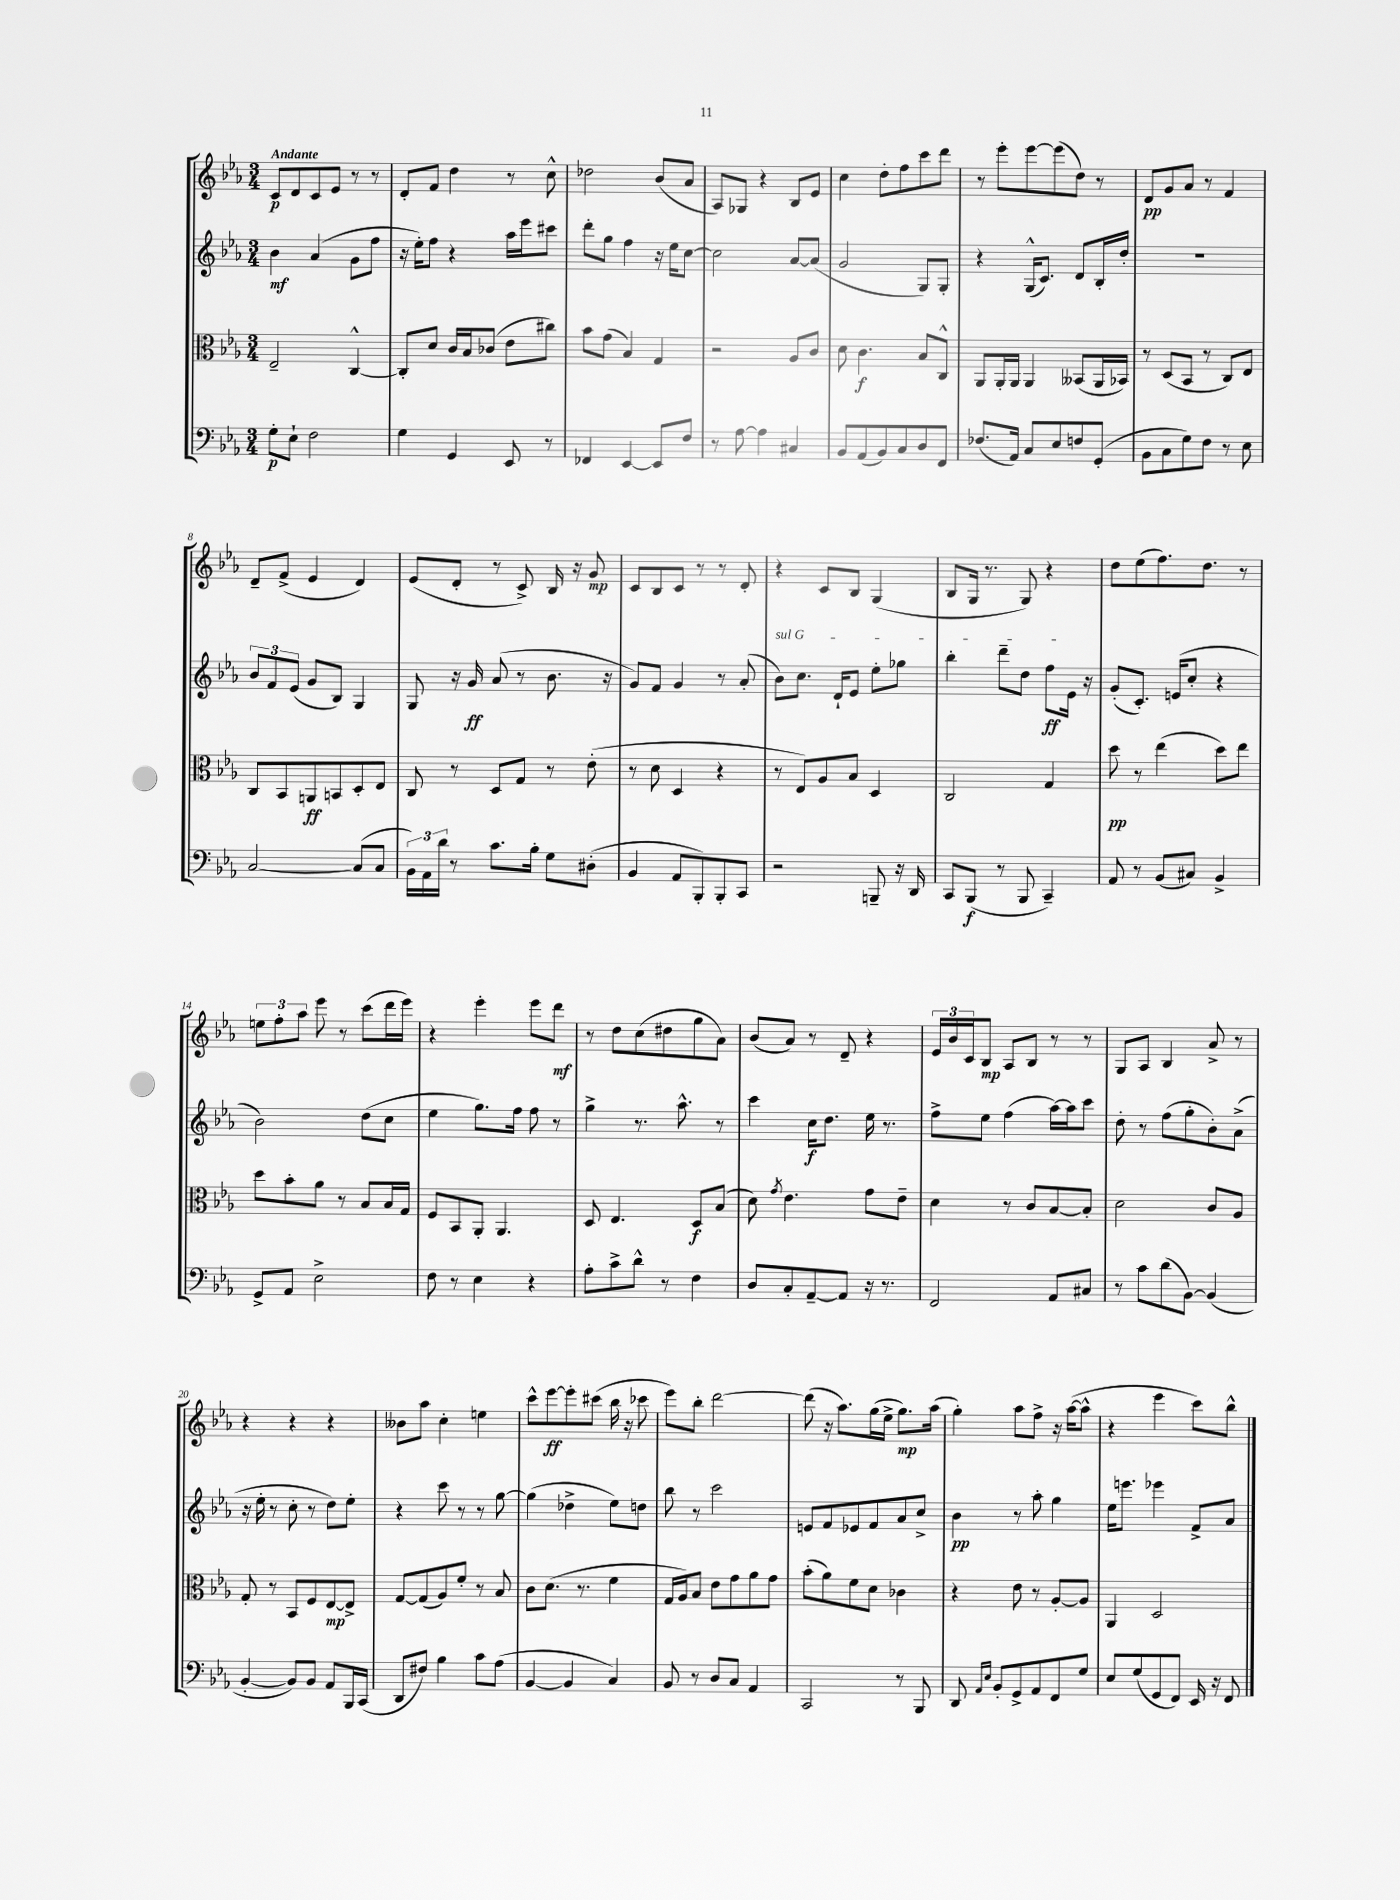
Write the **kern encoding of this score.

**kern	**kern	**kern	**kern
*staff4	*staff3	*staff2	*staff1
*clefF4	*clefC3	*clefG2	*clefG2
*k[b-e-a-]	*k[b-e-a-]	*k[b-e-a-]	*k[b-e-a-]
*M3/4	*M3/4	*M3/4	*M3/4
8G'	2E-~	4b-	8c
8E-`	.	.	8d
2F	.	(4a-	8c
.	.	.	8e-
.	[4C^^	8g	8r
.	.	8ff	8r
=	=	=	=
4G	8C']	16r	8d'
.	.	16ee-')	.
.	8d	8ff	8f
4GG	16c	4r	4dd
.	16B-	.	.
.	(8c-	.	.
8EE-	8e-	16aa-	8r
.	.	16eee-	.
8r	8cc#)	8ccc#	8cc^^
=	=	=	=
4FF-	8b-	8ddd'	2dd-
.	(8g	8gg	.
[4EE-	4B-)	4ff	.
8EE-]	4G	16r	(8b-
.	.	16ee-	.
8F	.	[8cc	8a-
=	=	=	=
8r	2r	2cc]	8A-)
[8A-	.	.	8G-
4A-]	.	.	4r
4C#	8A-	[8a-	8B-
.	8c	(8a-]	8e-
=	=	=	=
8BB-	8d	2g	4cc
(8AA-	4.c	.	.
8BB-)	.	.	8dd'
8C	.	.	8ff
8D	8B-	8G)	8ccc
8FF	8C^^	8G'	8ddd
=	=	=	=
(8.F-	8AA-	4r	8r
.	16AA-'	.	8eee-'
16AA-)	16AA-	.	.
8C	4AA-	(16G^^	[8eee-
.	.	8.c)	.
8E-	.	.	(8eee-]
8F	(8BB--	8d	8dd)
(8GG'	16AA-	16B-'	8r
.	16BB-)	16dd'	.
=	=	=	=
8BB-	8r	2.r	8d
8C	(8D	.	8g
8G)	8BB-	.	8a-
8F	8r	.	8r
8r	8C)	.	4f
8E-	8E-	.	.
=	=	=	=
[2C	8C	12b-	8d~
.	.	12f	.
.	8BB-	.	(8f^
.	.	(12e-	.
.	8AA	8g	4e-
.	8BB	8B-)	.
(8C]	8D'	4G	4d)
8C	8E-	.	.
=	=	=	=
24BB-)	8C	8G	(8e-
24AA-	.	.	.
24d	.	.	.
8r	8r	16r	8d'
.	.	16g	.
8.c	8D	(8a-	8r
.	8G	8r	8c^)
16B-'	.	.	.
8G	8r	8.b-	16B-
.	.	.	16r
(8D#'	(8e-'	.	8g
.	.	16r	.
=	=	=	=
4BB-	8r	8g)	8c
.	8d	8f	8B-
8AA-	4D	4g	8c
8BBB-')	.	.	8r
8BBB-'	4r	8r	8r
8CC	.	(8a-'	8d'
=	=	=	=
2r	8r	8b-)	4r
.	8E-)	8.cc	.
.	8A-	.	8c
.	.	16d`	.
.	8B-	8e-	8B-
8BBB~	4D	8ee-'	(4G
16r	.	8gg-	.
16DD	.	.	.
=	=	=	=
8CC	2C	4bb-'	8B-
(8BBB-	.	.	16G
.	.	.	8.r
8r	.	8ddd~	.
8BBB-	.	8dd	8G)
4CC~)	4G	8ff	4r
.	.	16e-	.
.	.	16r	.
=	=	=	=
8AA-	8dd	(8g'	8dd
8r	8r	8.c')	(8ee-
(8BB-	(4ee-	.	8.ff)
.	.	(16e	.
8C#)	.	8cc'	.
.	.	.	8.dd
4BB-^	8dd)	4r	.
.	8ee-	.	8r
=	=	=	=
8GG^	8dd	2b-)	12ee
.	.	.	12ff'
8AA-	8b-'	.	.
.	.	.	12aa-
2E-^	8a-	.	8eee-
.	8r	.	8r
.	8B-	(8dd	(8ccc
.	16B-	8cc	16ddd
.	16G	.	16eee-)
=	=	=	=
8F	8F	4ee-	4r
8r	8BB-	.	.
4E-	8AA-'	8.gg)	4eee-'
.	4.AA-	.	.
.	.	16ff	.
4r	.	8ff	8eee-
.	.	8r	8ddd
=	=	=	=
8A-'	8D	4gg^	8r
8c^	4.E-	.	8dd
8d^^	.	8.r	(8cc
8r	.	.	8dd#
.	.	8.aa-^^	.
4F	8D	.	8gg
.	(8B-	8r	8a-)
=	=	=	=
8D	8d)	4ccc	(8b-
.	8qg	.	.
8C'	4.e-	.	8a-)
[8AA-~	.	16cc	8r
.	.	8.dd	.
8AA-]	.	.	8d~
16r	8g	16ee-	4r
8.r	.	8.r	.
.	8e-~	.	.
=	=	=	=
2FF	4d	8ff^	24e-
.	.	.	24b-
.	.	.	24c
.	.	8ee-	8B-
.	8r	(4ff	8A-
.	8c	.	8B-
8AA-	[8B-	[16aa-)	8r
.	.	16aa-]	.
8C#	8B-']	8ccc	8r
=	=	=	=
8r	2d	8dd'	8G
8c	.	8r	8A-
(8d	.	(8ff	4B-
[8BB-)	.	8gg'	.
(4BB-]	8c	8b-')	8a-^
.	8A-	(8a-^	8r
=	=	=	=
[4BB-'	8G'	16r	4r
.	.	16ee-'	.
.	8r	8r	.
8BB-])	8BB-	8cc'	4r
8BB-	8F	8r	.
8AA-	[8E-	8dd)	4r
16BBB-	8E-^]	8ee-'	.
(16CC	.	.	.
=	=	=	=
8DD	[8G	4r	8b--
8F#)	(8G]	.	8aa-
4B-	8A-)	8ccc	4cc'
.	8f'	8r	.
8c	8r	8r	4ee
(8A-	8B-	[8gg	.
=	=	=	=
[4BB-	8c	(4gg]	8ccc^^
.	(8.d	.	[8eee-
4BB-]	.	4dd-^	8eee-']
.	8.r	.	.
.	.	.	(8ccc#
4C)	4f	8ee-)	16bb-
.	.	.	16r
.	.	8dd	8ccc-
=	=	=	=
8BB-	16G	8bb-	8eee-)
.	16A-)	.	.
8r	8B-	8r	8bb-'
8D	8e-	2ccc	[2ddd
8C	8g	.	.
4AA-	8a-	.	.
.	8g	.	.
=	=	=	=
2CC	(8b-'	8e	(8ddd]
.	8a-)	8f	16r
.	.	.	8.aa-)
.	8f	8e-	.
.	8d	8f	(16gg
.	.	.	16ee-^
8r	4c-	8a-	8.gg)
8BBB-	.	8cc^	.
.	.	.	(16aa-
=	=	=	=
8DD	4r	4b-	4gg')
16qqAA-	.	.	.
16qqE-	.	.	.
8BB-'	.	.	.
8GG^	8e-	8r	8aa-
8AA-	8r	8aa-'	8ff^
8FF	[8A-'	4gg	16r
.	.	.	([16aa-
8G	8A-]	.	8aa-^^]
=	=	=	=
8E-	4AA-	16ee-	4r
.	.	8.eee	.
(8G	.	.	.
8GG	2D	4eee-	4eee-
8FF)	.	.	.
16EE-	.	8f^	8ccc)
16r	.	.	.
8FF	.	8a-	8bb-^^
==	==	==	==
*-	*-	*-	*-
